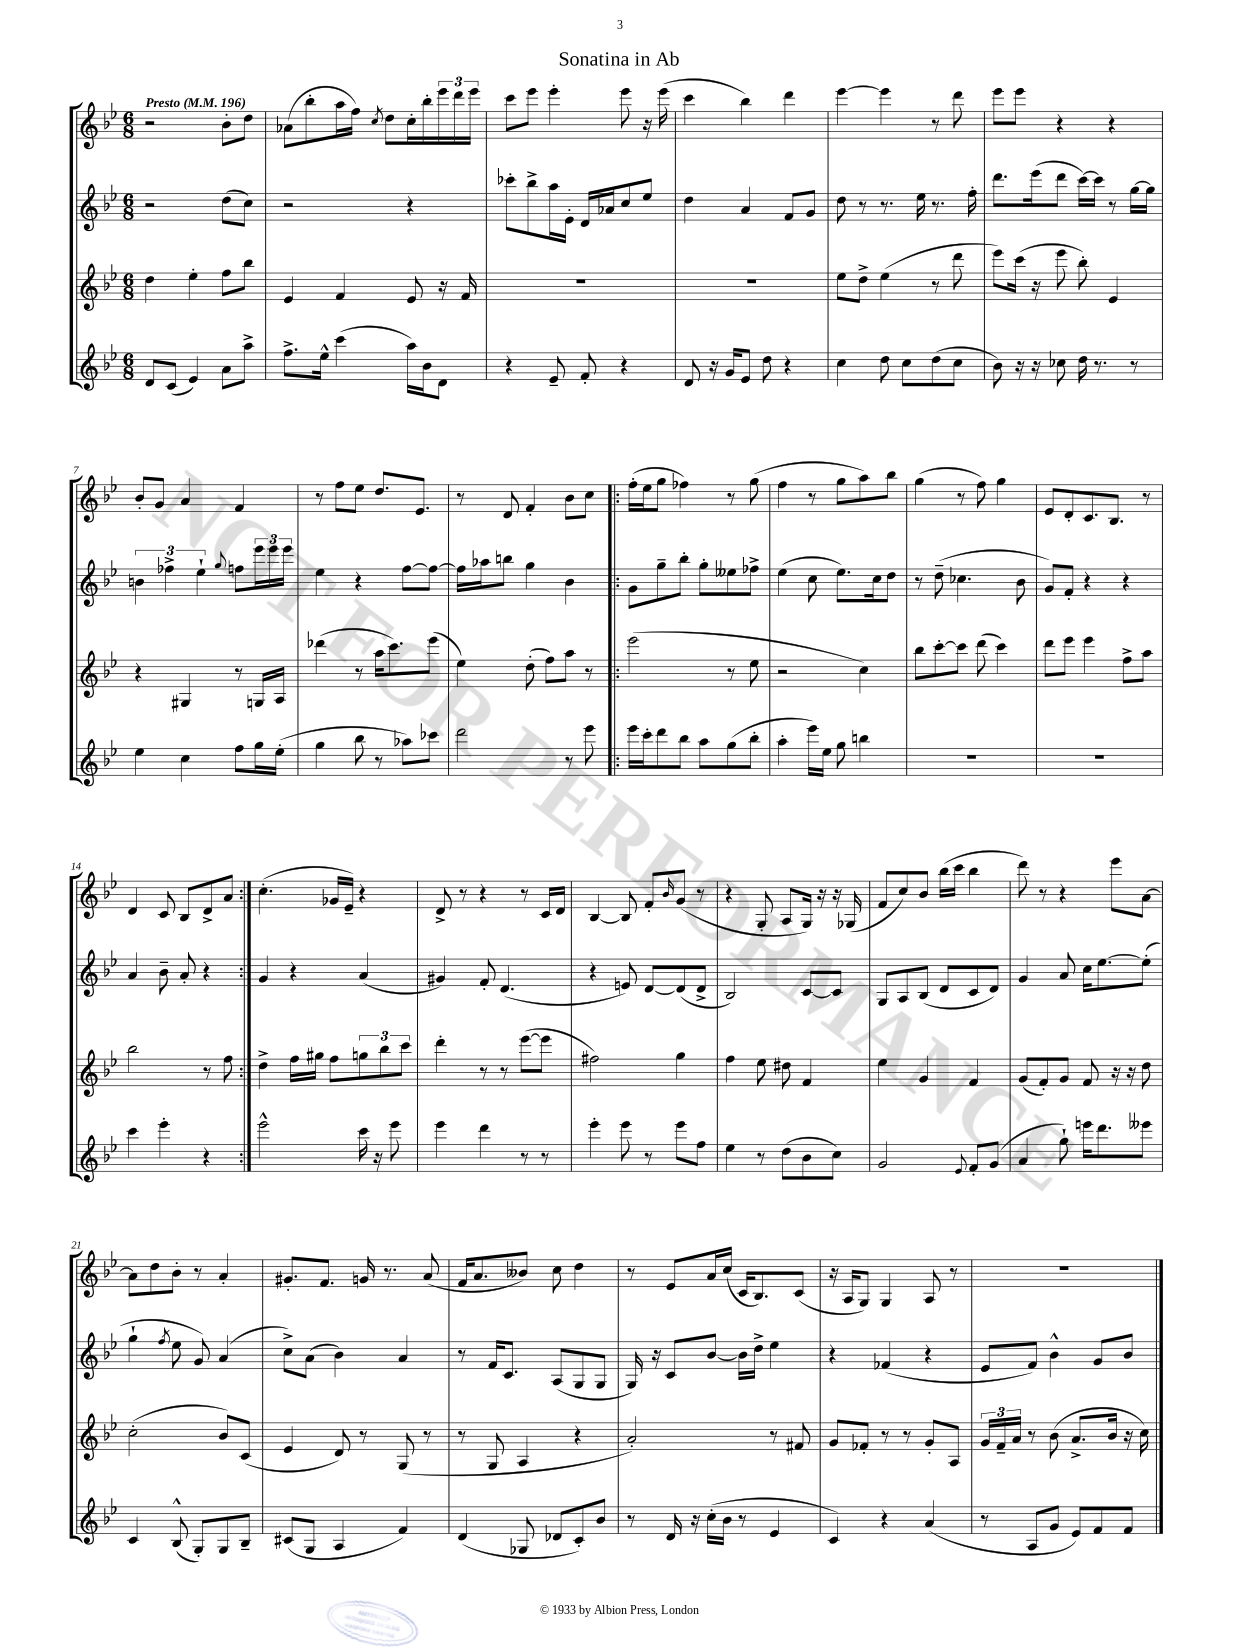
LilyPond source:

\header { title = "Sonatina in Ab" }
<<
\new StaffGroup <<
\new Staff = "s0" {
    \clef treble \key bes \major \numericTimeSignature \time 6/8 \tempo "Presto" 4 = 196
    r2 bes'8-. d''8 |
    aes'8( bes''8-. a''16 f''16) \acciaccatura { c''8 } d''8 c''16-. bes''16-. \tuplet 3/2 { ees'''16 d'''16 ees'''16 } |
    c'''8 ees'''8 ees'''4-. ees'''8 r16 ees'''16( |
    c'''4 bes''4) d'''4 |
    ees'''4~ ees'''4 r8 d'''8 |
    ees'''8 ees'''8 r4 r4 |
    bes'8-. g'8 a'4 f'4 |
    r8 f''8 ees''8 d''8. ees'8. |
    r8 d'8 f'4-. bes'8 c''8 |
    \repeat volta 2 { f''16-.( ees''16 g''8 fes''4) r8 g''8( |
    f''4 r8 g''8 a''8) bes''8 |
    g''4( r8 f''8) g''4 |
    ees'8 d'8-. c'8. bes8. r8 |
    d'4 c'8 bes8 d'8-> a'8 | }
    c''4.-.( ges'16 ees'16--) r4 |
    d'8-> r8 r4 r8 c'16 d'16 |
    bes4~ bes8 f'8-. \grace { bes'16 } g'8( r8 |
    r4 g8-. a8 g16) r16 r16 ges16( |
    f'8 c''8) bes'8 bes''16( c'''16 bes''4 |
    d'''8) r8 r4 ees'''8 a'8~ |
    a'8 d''8 bes'8-. r8 a'4-. |
    gis'8.-. f'8. g'16 r8. a'8( |
    f'16 a'8. beses'8) c''8 d''4 |
    r8 ees'8 a'16 c''16( c'16 bes8.) c'8( |
    r16 a16 g8) g4 a8 r8 |
    R2. \bar "|." |
}
\new Staff = "s1" {
    \clef treble \key bes \major \numericTimeSignature \time 6/8
    r2 d''8( c''8) |
    r2 r4 |
    ces'''8-. bes''8-> a''16 ees'16-. d'16 aes'16 c''8 ees''8 |
    d''4 a'4 f'8 g'8 |
    d''8 r8 r8. ees''16 r8. f''16-. |
    d'''8. ees'''16( d'''8 c'''16~) c'''16 r8 g''16~ g''16 |
    \tuplet 3/2 { b'4 fes''4-> ees''4-! } \appoggiatura { g''8 } f''8 \tuplet 3/2 { ees'''16 ees'''16 ees'''16 } |
    ees''4 r4 f''8~ f''8~ |
    f''16 aes''16 b''8 g''4 bes'4 |
    \repeat volta 2 { g'8 g''8-- bes''8-. g''8-. eeses''8 fes''8-> |
    ees''4( c''8 ees''8.) c''16 d''8 |
    r8 d''8--( ces''4. bes'8 |
    g'8) f'8-. r4 r4 |
    a'4 bes'8-- a'8-. r4 | }
    g'4 r4 a'4( |
    gis'4) f'8-. d'4.( |
    r4 e'8) d'8~ d'8( d'8-> |
    bes2) c'8~ c'8 |
    g8 a8 bes8( d'8 c'8 d'8) |
    g'4 a'8 c''16 ees''8.~ ees''8-.( |
    g''4-! \acciaccatura { f''8 } ees''8 g'8) a'4( |
    c''8->) a'8( bes'4) a'4 |
    r8 f'16 c'8. a8( g8 g8 |
    g16) r16 c'8 bes'8~ bes'16 d''16-> ees''4 |
    r4 fes'4( r4 |
    ees'8 f'8) bes'4-^ g'8 bes'8 \bar "|." |
}
\new Staff = "s2" {
    \clef treble \key bes \major \numericTimeSignature \time 6/8
    d''4 ees''4-. f''8 bes''8 |
    ees'4 f'4 ees'8 r16 f'16 |
    R2. |
    R2. |
    ees''8 d''8-> ees''4( r8 d'''8 |
    ees'''8) c'''16( r16 ees'''8 bes''8-.) ees'4 |
    r4 gis4 r8 g16 a16 |
    des'''4( r8 a''16 c'''8.) ees'''8( |
    ees''4) d''8-.( f''8) a''8 r8 |
    \repeat volta 2 { ees'''2( r8 ees''8 |
    r2 c''4) |
    bes''8 c'''8~-. c'''8 d'''8( c'''4) |
    d'''8 ees'''8 ees'''4 f''8-> a''8 |
    bes''2 r8 f''8 | }
    d''4-> f''16 gis''16 f''8 \tuplet 3/2 { g''8 bes''8 c'''8 } |
    d'''4-. r8 r8 ees'''8~( ees'''8 |
    fis''2) g''4 |
    f''4 ees''8 dis''8 f'4 |
    ees''4 g'4 f'4 |
    g'8( f'8-.) g'8 f'8 r16 r16 d''8 |
    c''2-.( bes'8) c'8( |
    ees'4 d'8) r8 g8( r8 |
    r8 g8 a4 r4 |
    a'2-.) r8 fis'8 |
    g'8 fes'8-. r8 r8 g'8-. a8 |
    \tuplet 3/2 { g'16 f'16-- a'16 } r8 bes'8( a'8.-> bes'16 r16 c''16) \bar "|." |
}
\new Staff = "s3" {
    \clef treble \key bes \major \numericTimeSignature \time 6/8
    d'8 c'8( ees'4) a'8 a''8-> |
    f''8.-> ees''16-^ c'''4( a''16) bes'16 d'8 |
    r4 ees'8-- f'8-. r4 |
    d'8 r16 g'16 ees'8 d''8 r4 |
    c''4 d''8 c''8 d''8( c''8 |
    bes'8) r16 r16 ces''8 d''16 r8. r8 |
    ees''4 c''4 f''8 g''16 ees''16-.( |
    g''4 bes''8 r8 aes''8) ces'''8 |
    d'''2 r8 ees'''8 |
    \repeat volta 2 { ees'''16 c'''16-. d'''8 bes''8 a''8 g''8( bes''8-. |
    a''4-. ees'''16) ees''16 g''8 b''4 |
    R2. |
    R2. |
    c'''4 ees'''4-. r4 | }
    ees'''2-^ c'''16 r16 ees'''8 |
    ees'''4 d'''4 r8 r8 |
    ees'''4-. ees'''8 r8 ees'''8 f''8 |
    ees''4 r8 d''8( bes'8 c''8) |
    g'2 \appoggiatura { ees'8 } f'8-. g'8( |
    a'4 g''8-!) e'''16 d'''8. eeses'''8 |
    c'4 bes8-^( g8-.) g8 bes8-- |
    cis'8( g8 a4 f'4) |
    d'4( ges8 des'8 c'8-.) bes'8 |
    r8 d'16 r16 c''16-.( bes'16 r8 ees'4 |
    c'4) r4 a'4( |
    r8 a8 g'8 ees'8) f'8 f'8 \bar "|." |
}
>>
>>
